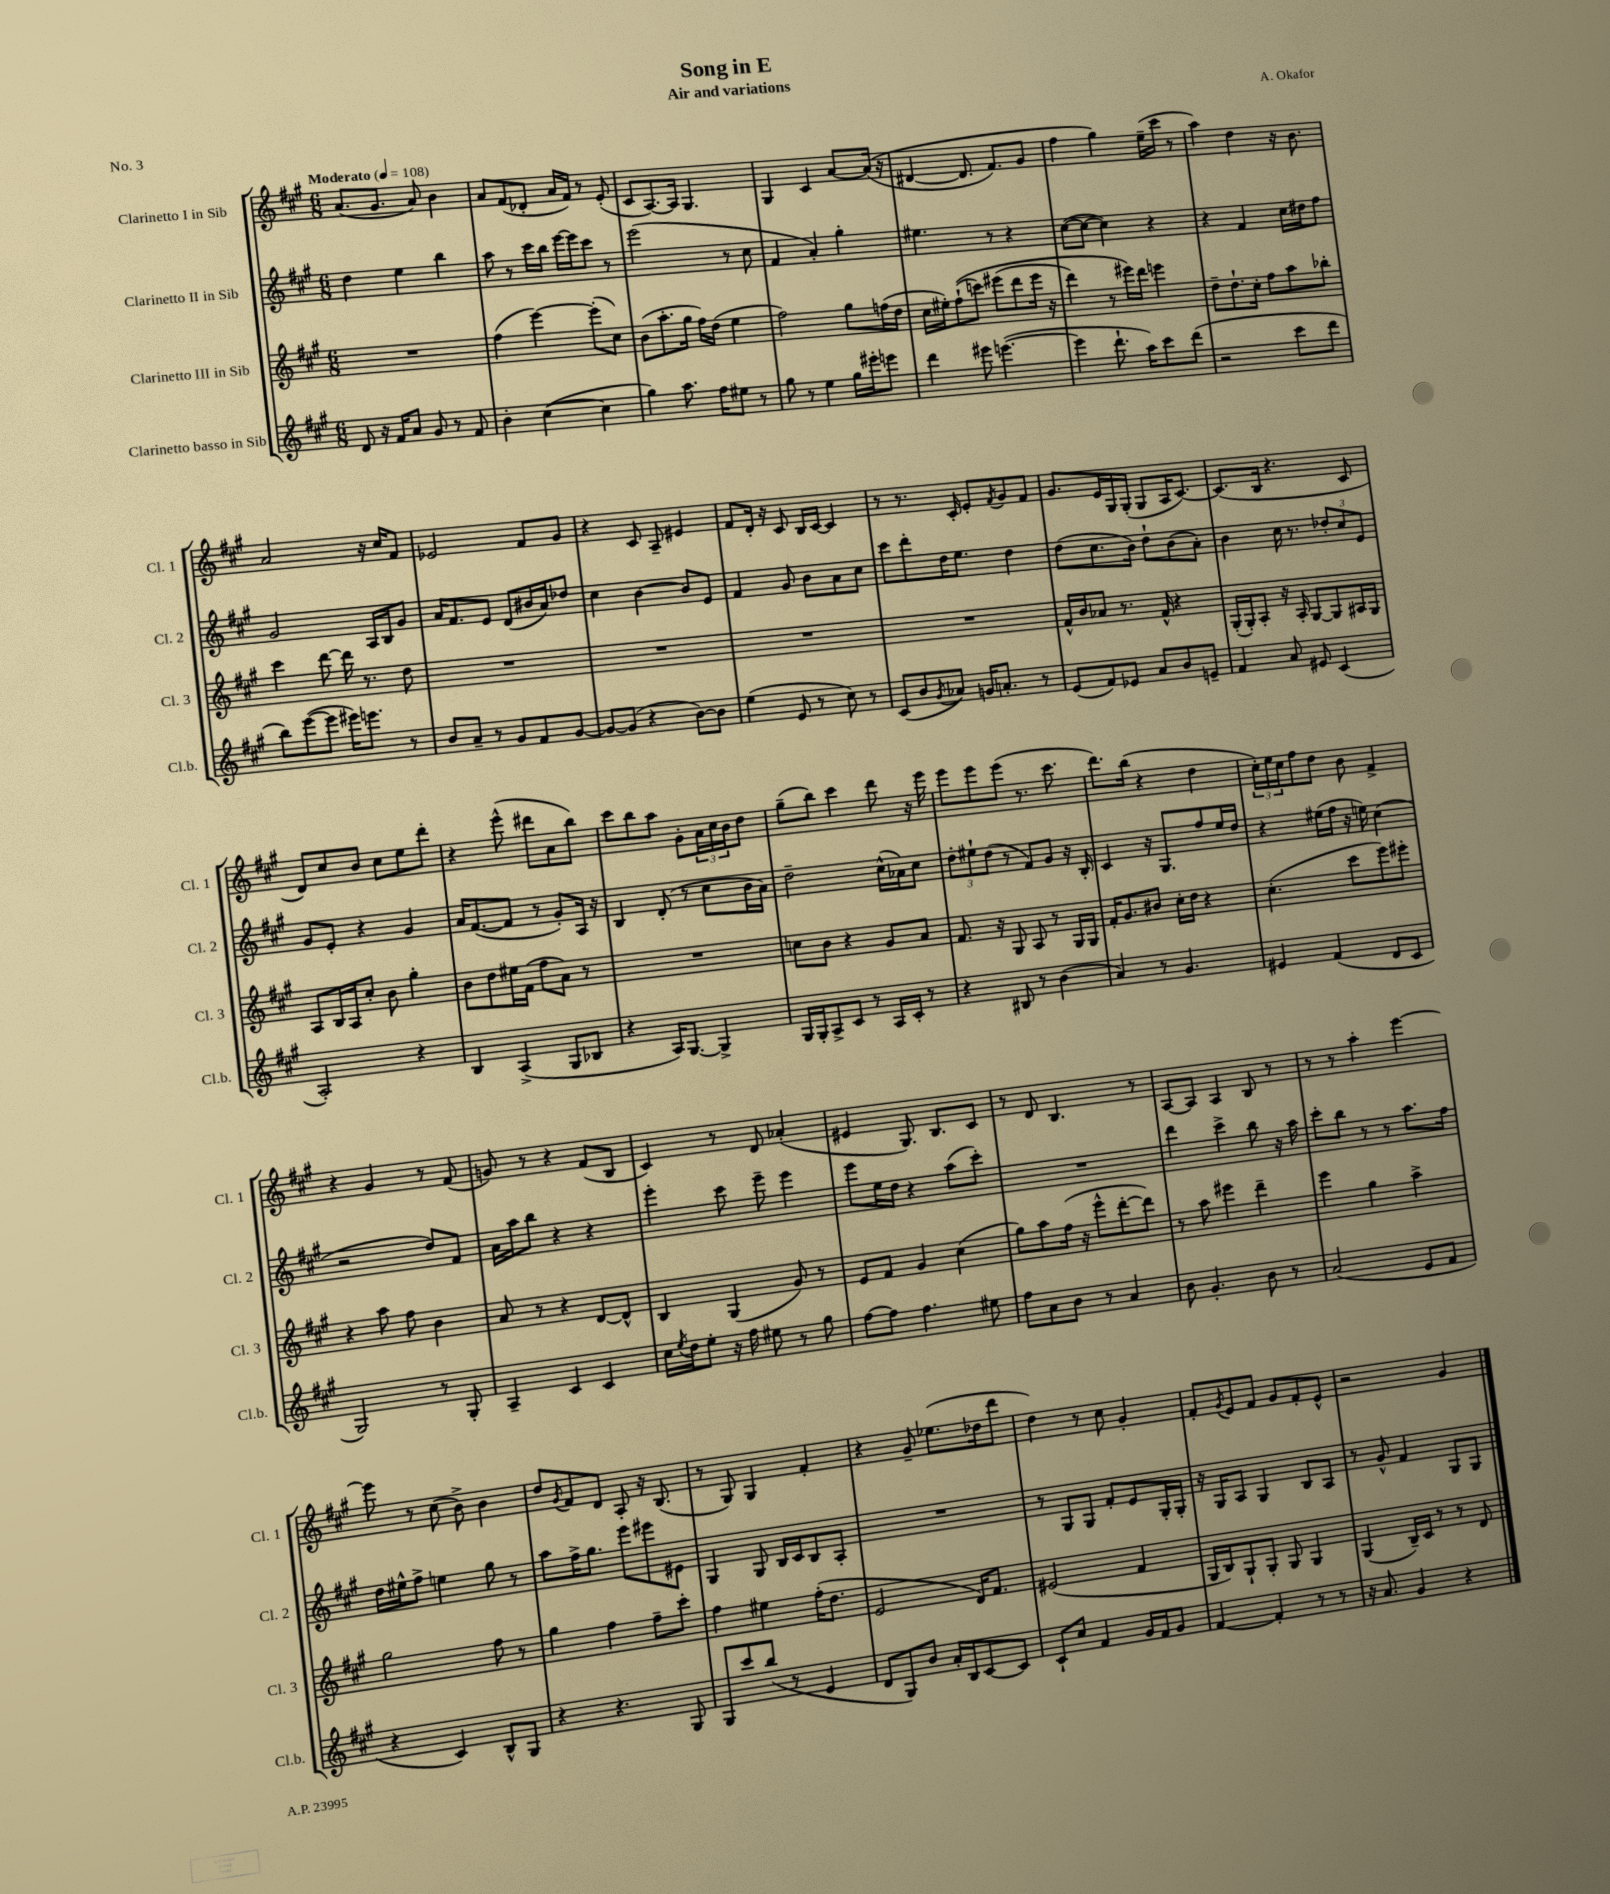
\header { title = "Song in E" composer = "A. Okafor" subtitle = "Air and variations" piece = "No. 3" }
<<
\new StaffGroup <<
\new Staff = "s0" \with { instrumentName = "Clarinetto I in Sib" shortInstrumentName = "Cl. 1" } {
    \clef treble \key a \major \numericTimeSignature \time 6/8 \tempo "Moderato" 4 = 108
    a'8.( gis'8. a'8) b'4 |
    a'8 fis'8( des'8-. a'16 fis'16) r8 e'8-.( |
    cis'8 a8.~) a16 gis4. |
    gis4 cis'4 a'8~ a'16(\( r16 |
    dis'4~ dis'8. fis'8.) gis'8 |
    fis''4 gis''4\) e''16--( cis'''16 r8 |
    a''4) d''4 r16 b'8. |
    a'2 r16 cis''16 fis'8 |
    ees'2 fis'8 gis'8 |
    r4 cis'8 a8-- eis'4 |
    fis'8 d'16-. r16 cis'8 b16 cis'16~ cis'4 |
    r8 r8. cis'16-. e'8-. \acciaccatura { fis'8 } gis'8 fis'8 |
    gis'8. e'16 gis16 gis16-.( gis8 a16 cis'8.~) |
    cis'8.( b16 r4. cis'8 |
    d'8) cis''8 b'8 cis''8 e''8 d'''8-. |
    r4 e'''8-^( dis'''8 a'8 b''8) |
    cis'''8 b''8 a''8 gis'8-. \tuplet 3/2 { a'16 cis''16 b'16 } d''8 |
    gis''8--( b''8) cis'''4 d'''8 r16 e'''16 |
    e'''8 e'''8 e'''8( r8. cis'''8. |
    d'''8.) b''16( r4 d''4 |
    \tuplet 3/2 { cis''16-.) e''16 cis''16 } fis''8 d''8 b'8 fis'4-> |
    r4 gis'4 r8 fis'8( |
    g'8) r8 r4 fis'8( b8 |
    cis'4) r8 d'8 aes'4-.( |
    eis'4 gis8.) b8. cis'8 |
    r8 d'8 b4. r8 |
    a8~ a8 a4 b8 r8 |
    r8 r8 a''4-. e'''4~ |
    e'''8 r8 cis''8( b'8->) b'4 |
    d''8 \acciaccatura { gis'8 } fis'8 d'8 a8-. r16 b8.( |
    r8 gis8) gis4 fis'4-. |
    r4 gis'8-- ees''8.( des''16 d'''8 |
    d''4) r8 cis''8 gis'4-. |
    fis'8-. \acciaccatura { gis'8 } e'8 fis'8 gis'8 fis'8-. e'8-^ |
    r2 gis'4 \bar "|." |
}
\new Staff = "s1" \with { instrumentName = "Clarinetto II in Sib" shortInstrumentName = "Cl. 2" } {
    \clef treble \key a \major \numericTimeSignature \time 6/8
    d''4 e''4 b''4 |
    a''8 r8 cis'''16 b''16 e'''16~ e'''16 cis'''8 r8 |
    e'''2( r8 cis''8 |
    fis'4 a'4-.) gis''4-. |
    eis''4. r8 r4 |
    cis''8~( cis''8~ cis''4) r4 |
    r4 fis'4 cis''16 dis''16 fis''8 |
    gis'2 a16 b16 gis'8 |
    a'16 fis'8. e'8 d'8( bis'16 a'16) des''8 |
    cis''4 b'4~ b'8 e'8 |
    fis'4 gis'8 b'8 a'8 cis''8 |
    cis'''8 d'''8-. d''16 e''8. d''4 |
    d''8( cis''8. b'16) d''8-! b'8( a'8-.) |
    b'4 cis''16 r8. \tuplet 3/2 { des''8-. cis''8 e'8 } |
    gis'8 e'8-. r4 gis'4 |
    a'16 fis'8.~( fis'8 r8 gis'8-.) a16 r16 |
    b4 d'8-.( r8 cis''8 b'16 a'16) |
    d''2-- cis''16-^( aes'16) cis''8 |
    \tuplet 3/2 { d''8-. eis''8-! d''8( } r8 fis'8) gis'8 r16 b16-. |
    cis'4 r16 gis8. fis''8 e''16 d''16 |
    r4 eis''16( fis''16 r16 e''16) cis''4( |
    r2 d''8) fis'8 |
    a'16 a''16 b''8 r4 r4 |
    e'''4-. cis'''8 e'''8-- e'''4 |
    e'''8 e''16 d''16 r4 a''8( cis'''8-.) |
    R2. |
    d'''4 cis'''4-> b''8 r16 a''16 |
    cis'''8-. b''8 r8 r8 a''8. fis''16 |
    d''16 eis''16-^ fis''8-> e''4 gis''8 r8 |
    a''8 fis''16-> gis''8. e'''8 eis'''8 eis'8 |
    gis4 gis8 b16 cis'16 b8 a8-. |
    R2. |
    r8 gis8 gis8 fis'8-. e'8 gis16-. gis16-. |
    r16 gis16 a8 gis4 b8 a8 |
    r8 gis'8-^ fis'4 gis8 gis8 \bar "|." |
}
\new Staff = "s2" \with { instrumentName = "Clarinetto III in Sib" shortInstrumentName = "Cl. 3" } {
    \clef treble \key a \major \numericTimeSignature \time 6/8
    R2. |
    fis''4( e'''4~) e'''8-.( cis''8) |
    b'8( a''8.-. gis''16 fis''16) d''16( e''4 |
    fis''2) gis''8 f''16( d''16 |
    cis''16 eis''16-.) fis''8-!(\( c'''8) eis'''8( d'''8 eis'''16 r16 |
    d'''4) r8 eis'''16\) d'''16 e'''4 |
    d''8-- d''8.-! cis''16-. fis''8 a''8 bes''8-. |
    cis'''4 d'''8~ d'''16 r8. d''8 |
    R2. |
    R2. |
    R2. |
    R2. |
    fis'16-^ b'16 aes'8 r8. fis'16-^ r4 |
    gis16-.( gis16-.) a8-. r16 a16-. gis8~ gis8 ais16 gis16 |
    a8 b16 a16 cis''8-. b'8 gis''4-. |
    b'8 d''8 eis''16 fis'16( fis''8 a'8) r8 |
    R2. |
    c''8 b'8 r4 gis'8 a'8 |
    fis'8. r16 gis8 a8 r8 gis16 gis16 |
    fis'16-. gis'8. bis'8 cis''16-. d''16 r4 |
    cis''4.-.( cis'''8 e'''8) eis'''8-. |
    r4 a''8 fis''8 b'4 |
    a'8 r8 r4 d'8~ d'8-^ |
    b4 gis4( gis'8) r8 |
    e'8 fis'8 gis'4 cis''4( |
    gis''8) a''8 fis''16( r16 e'''8-^ d'''8~-. d'''8) |
    r8 a''8 eis'''4 d'''4-- |
    e'''4 gis''4 a''4-> |
    gis''2 fis''8 r8 |
    gis''4 fis''4 fis''8-- cis'''8-. |
    fis''4 eis''4 fis''16-.( d''8. |
    e'2 d'16) fis'8. |
    eis'2( fis'4 |
    gis16 b16) gis8-! gis8-. gis8 gis4 |
    gis4( b16--) cis'16 r8 r8 d'8 \bar "|." |
}
\new Staff = "s3" \with { instrumentName = "Clarinetto basso in Sib" shortInstrumentName = "Cl.b." } {
    \clef treble \key a \major \numericTimeSignature \time 6/8
    d'8 r16 fis'16 a'8 gis'8 r8 fis'8 |
    b'4-. cis''4~( cis''4 |
    gis''4) a''8. fis''16 eis''8 r8 |
    gis''8 r8 e''4 gis''16 eis'''16-. e'''8 |
    d'''4 eis'''8 e'''4.~( |
    e'''4 d'''8.-! a''16) cis'''8 d'''8( |
    r2 cis'''8 d'''8 |
    b''8) e'''8~( e'''8 eis'''16) e'''8. r8 |
    b'8 a'8-- r8 gis'8 fis'8 gis'8~ |
    gis'8~ gis'8( r4 b'8~) b'8 |
    e''4( e'8 r8 cis''8) r8 |
    cis'8( b'8 \acciaccatura { gis'8 } aes'8) g'16 a'8.-. r8 |
    e'8( fis'8) ees'8 a'8 b'8 e'8-- |
    fis'4 a'8 eis'8 cis'4( |
    a2-.) r4 |
    b4 a4->( gis8 bes8 |
    r4 a16) gis8.~ gis4-> |
    gis16 gis16-. a8-> cis'8 r8 a16 cis'16-. r8 |
    r4 bis8 r8 b'4( |
    a'4) r8 gis'4. |
    eis'4 fis'4( d'8 cis'8 |
    gis2) r8 gis8-. |
    a4-- cis'4 cis'4 |
    cis''16 \acciaccatura { e''8 } d''16 e''8-. r16 fis''16 eis''8 r8 gis''8 |
    fis''8~ fis''8 fis''4. eis''8 |
    fis''8 a'8 b'8 r8 a'4 |
    b'8 gis'4.-. b'8 r8 |
    a'2( e'8 fis'8 |
    r4 cis'4) b8-^ gis8 |
    r4 r4. gis8 |
    gis8 cis'''8 b''8( r8 e'4 |
    d'8 gis8) b'8 a'16-. b16 cis'8~ cis'8 |
    cis'8-! cis''8 fis'4 gis'16 fis'16 gis'8 |
    fis'4~ fis'4-. r8 r8 |
    r16 a'8. gis'4 r4 \bar "|." |
}
>>
>>
\layout { \context { \Score \remove "Bar_number_engraver" } }
